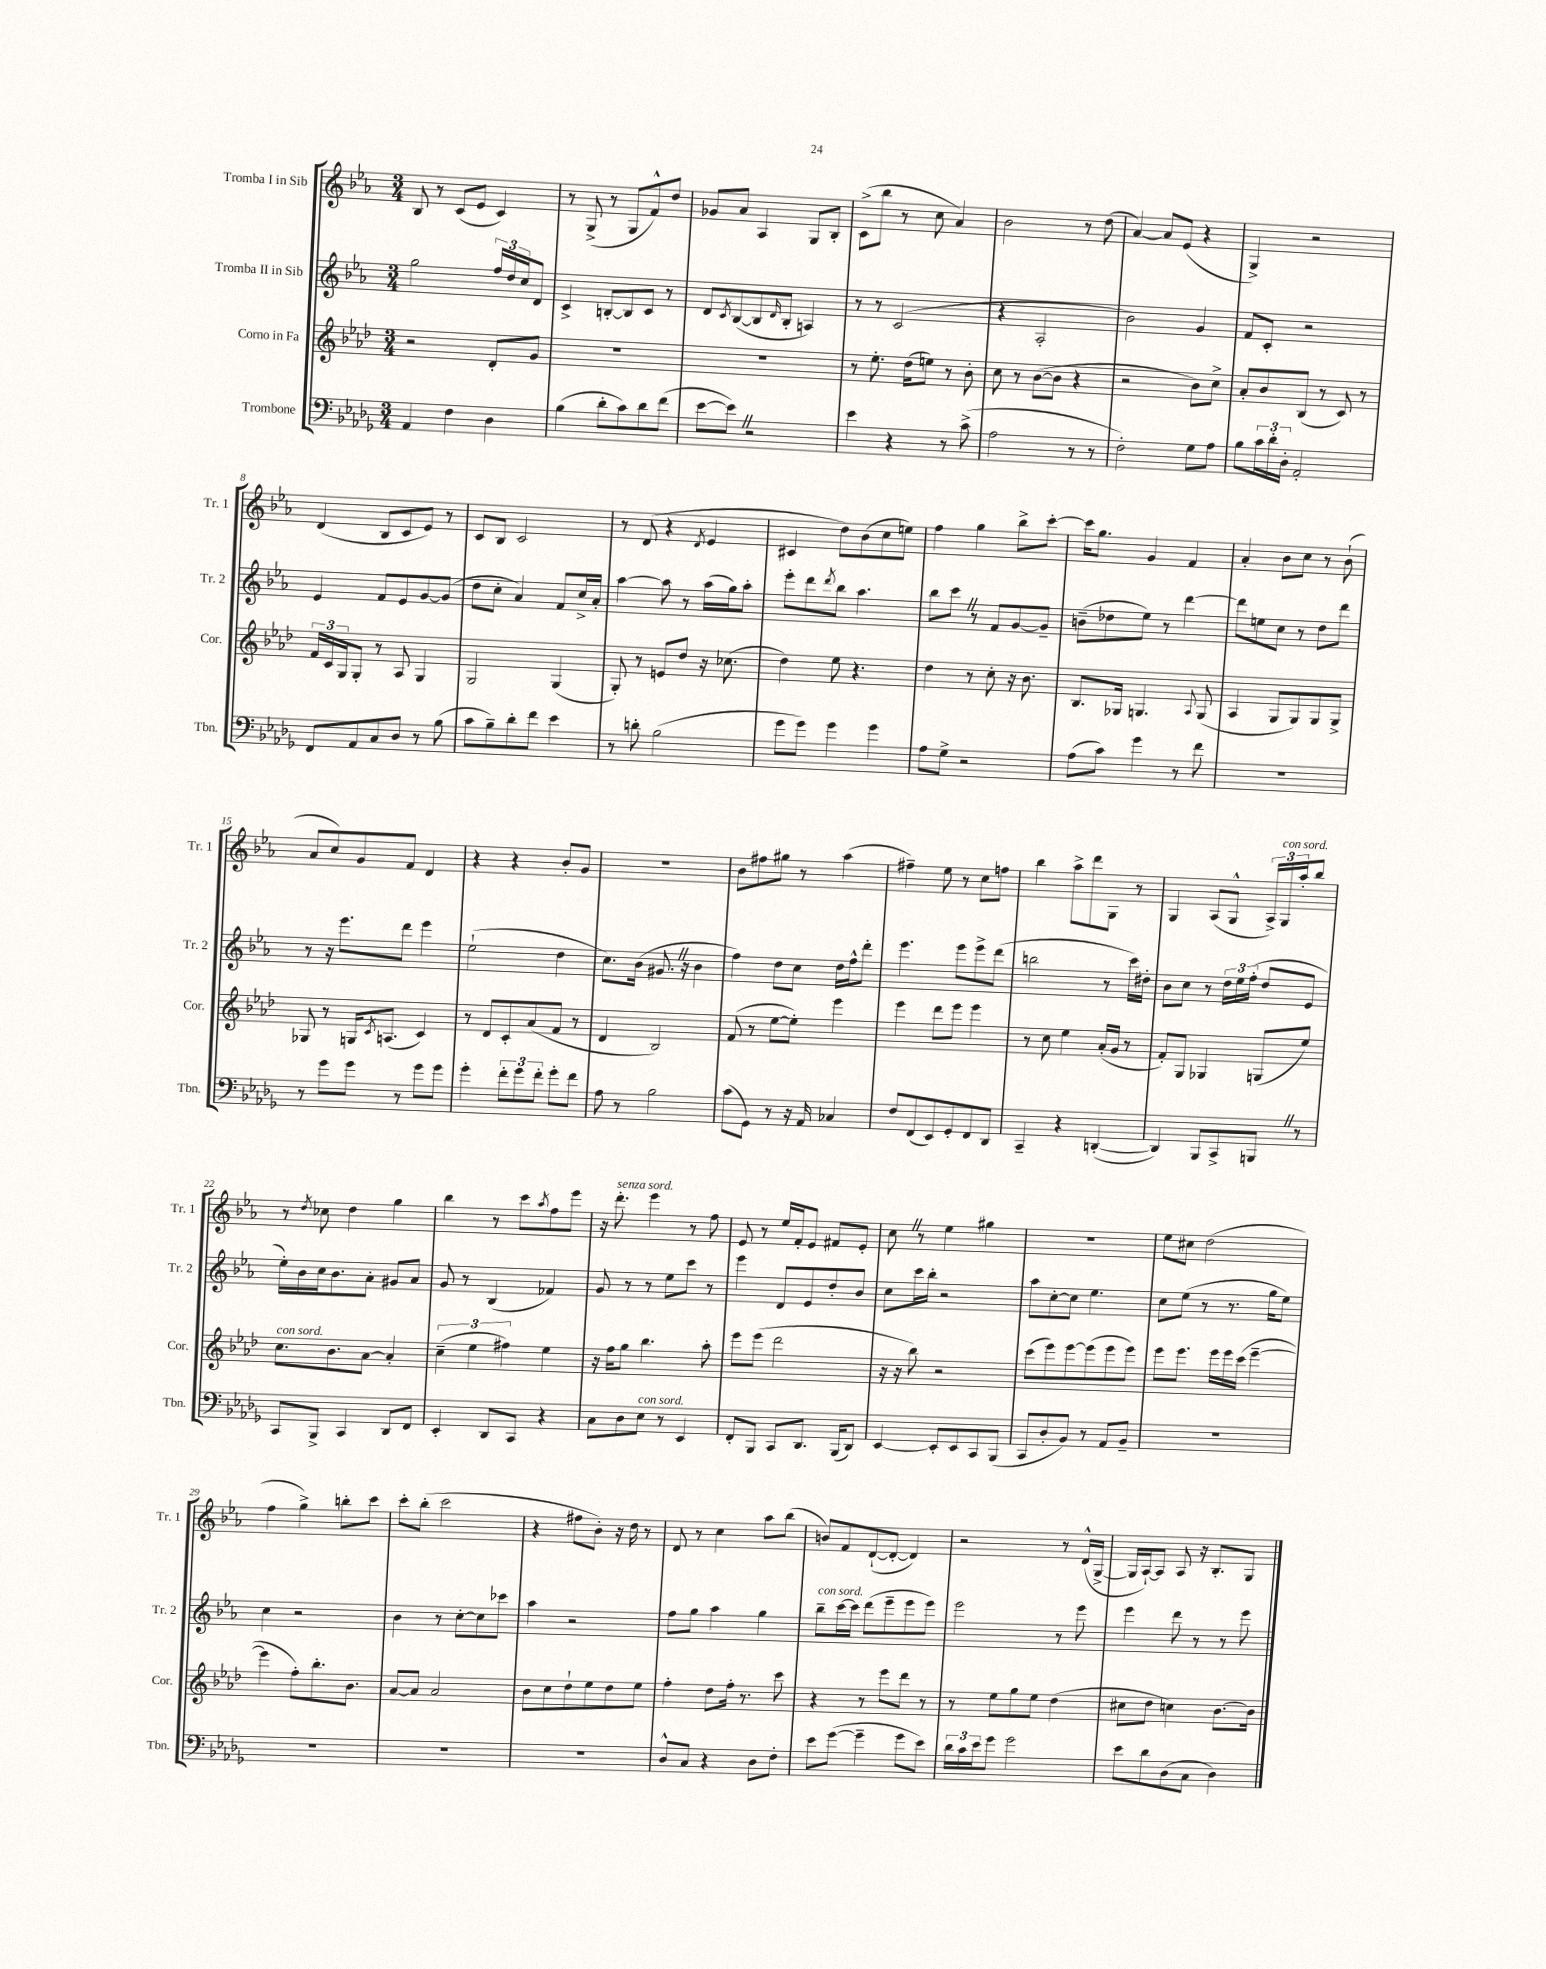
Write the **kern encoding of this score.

**kern	**kern	**kern	**kern
*staff4	*staff3	*staff2	*staff1
*clefF4	*clefG2	*clefG2	*clefG2
*k[b-e-a-d-g-]	*k[b-e-a-d-]	*k[b-e-a-]	*k[b-e-a-]
*M3/4	*M3/4	*M3/4	*M3/4
4AA-	2r	2gg	8B-
.	.	.	8r
4F	.	.	(8c
.	.	.	8e-
4D-	8d-'	24ff	4c)
.	.	24dd	.
.	.	24cc	.
.	8g	8d	.
=	=	=	=
(4B-	2.r	4c^	8r
.	.	.	(8G^
8d-'	.	[8B'	8r
8c)	.	8B]	8G
8d-	.	8c	8f^^)
(8f	.	8r	8dd
=	=	=	=
[8e-	2.r	8d	8g-
.	.	8qc	.
8e-])	.	([8B-	8a-
2r	.	8B-]	4A-
.	.	16qqd	.
.	.	8B-'	.
.	.	4A)	8G
.	.	.	8B-'
=	=	=	=
4e-	8r	8r	(8c^
.	8.ee-'	8r	8bb-
4r	.	(2c	8r
.	(16dd-	.	.
.	8ee)	.	8cc
8r	8r	.	4a-)
(8c^	8b-'	.	.
=	=	=	=
2A-	8cc	4r	2b-
.	8r	.	.
.	([8b-	2A-'	.
.	8b-]	.	.
8r	4r	.	8r
8r	.	.	(8dd
=	=	=	=
2F')	2r	2b-)	[4a-)
.	.	.	8a-]
.	.	.	(8e-
8G-	8b-)	4g	4r
8A-	8cc^	.	.
=	=	=	=
8B-	8a-'	8f	4G^)
24c	8b-	8c'	.
24d-'	.	.	.
24D-'	.	.	.
2AA-'	(8B-	2r	2r
.	8r	.	.
.	8c)	.	.
.	8r	.	.
=	=	=	=
8FF	24f	4e-	(4d
.	24c	.	.
.	24G	.	.
8AA-	8G'	.	.
8C	8r	8f	8B-
8D-	8A-	8e-	8c
8r	4G	[8g	8e-)
(8B-	.	(8g]	8r
=	=	=	=
8c	2G	8dd	8c
8B-~)	.	8cc'	8B-
8d-'	.	4a-)	2c
8f	.	.	.
4e-	(4G	8f	.
.	.	16cc^	.
.	.	16a-'	.
=	=	=	=
8r	8G')	[4aa-	8r
8d'	8r	.	(8d
(2B-	8e	8aa-]	4r
.	8dd-	8r	.
.	.	.	8qd
.	16r	(16aa-	4e-
.	(8.cc-	16gg)	.
.	.	8aa-'	.
=	=	=	=
8g-	4dd-)	8eee-'	4c#
8g-)	.	8ddd	.
.	.	8qddd	.
4g-	8ee-	8bb-	8dd)
.	4.r	4.aa-	(8b-
4g-	.	.	8cc
.	.	.	8ee)
=	=	=	=
8A-	4dd-	8bb-	4ff
8G-^	.	8ccc	.
2r	8r	8r	4gg
.	8cc'	8f	.
.	16r	[8g	8bb-^
.	8.b-	.	.
.	.	8g~]	[8ccc'
=	=	=	=
(8A-	8.B-	(8b~	16ccc]
.	.	.	8.gg
8c)	.	8dd-	.
.	16G-	.	.
4g-	4.G	8ee-)	4g
.	.	8r	.
8r	.	[4ddd	4f
.	8qqA-	.	.
8f	(8G	.	.
=	=	=	=
2.r	4A-	8ddd]	4a-'
.	.	8ee	.
.	8G	8cc	8b-
.	8G)	8r	8cc
.	8G	8dd	8r
.	8G^	8ddd	(8b-`
=	=	=	=
8r	8G-	8r	8a-
8g-	8r	16r	8cc)
.	.	8.eee-	.
8g-	16G	.	8g
.	8qc	.	.
.	(8.A	.	.
8r	.	8ddd	8f
8g-	4c)	4eee-	4d
8g-	.	.	.
=	=	=	=
4g-'	8r	(2ee-`	4r
.	8d-	.	.
12f'	8c'	.	4r
12g-	.	.	.
.	(8a-	.	.
12f'	.	.	.
8g-'	8f	4dd	8b-'
8f	8r	.	8g
=	=	=	=
8A-	4d-	8.cc)	2.r
8r	.	.	.
.	.	(16b-	.
2B-	2B-)	8.g#	.
.	.	16r	.
.	.	4b-	.
=	=	=	=
(8c	(8f	4ff)	8b-
8GG-)	8r	.	8ff#
8r	[8ee-	8dd	8gg#
16r	8ee-'])	8cc	8r
16AA-	.	.	.
4C-	4eee-	16dd	(4aa-
.	.	16ff^^	.
.	.	8ddd'	.
=	=	=	=
8F	4eee-	4.eee-	4ff#~)
(8FF	.	.	.
8EE-)	8ddd-	.	8ee-
8GG-'	8eee-	8eee-	8r
8FF	4eee-	8eee-^	8cc
8DD-	.	(8ddd	8ff
=	=	=	=
4CC~	8r	2bb	4bb-
.	8cc	.	.
4r	4ee-	.	8aa-^
.	.	.	8ddd
([4DD'	(16a-'	8r	8G
.	16g	.	.
.	8r	16ccc)	8r
.	.	16dd#'	.
=	=	=	=
4DD])	8f')	8b-	4G
.	8G	8cc	.
8BBB-	4G-	8r	(8A-
8CC^	.	24dd	8G^^
.	.	24ee-	.
.	.	(24ff'	.
8BBB	(8G	8dd	24A-^)
.	.	.	24G
.	.	.	24aa-'
8r	8ee-)	8e-	8bb-
=	=	=	=
8CC	8.cc	16ee-')	8r
.	.	16b-	.
.	.	.	8qdd
8BBB-^	.	16cc	8cc-
.	8.b-	8.b-	.
4CC	.	.	4dd
.	[8a-	8a-'	.
8DD-	4a-']	8g#	4gg
8FF	.	8a-	.
=	=	=	=
4EE-'	(6cc~	8g	4bb-
.	.	8r	.
.	6ee-	.	.
8DD-	.	(4B-	8r
.	6ff#)	.	.
8CC	.	.	8ccc
.	.	.	8qaa-
4r	4ee-	4f-)	8ff
.	.	.	8eee-
=	=	=	=
8C	16r	8g	16r
.	16ff	.	8.ddd'
8D-	8gg	8r	.
8E-	4.bb-	8r	4eee-
8r	.	8ee-	.
4EE-	.	8ccc	8r
.	8aa-'	8r	8ff
=	=	=	=
8FF'	8eee-	4eee-	8e-
8BBB-	(8eee-	.	8r
8CC	2ddd-	8d	16ee-
.	.	.	16f'
8.DD-	.	8e-	8e-
.	.	8dd'	8f#
(16BBB-	.	.	.
8DD-)	.	8b-	8e-'
=	=	=	=
[4EE-	16r	8cc	8cc
.	16r	.	.
.	8bb-)	16ccc	8r
.	.	16bb-'	.
8EE-']	2r	2r	4ee-
8EE-	.	.	.
8CC	.	.	4gg#
(8BBB-	.	.	.
=	=	=	=
8CC	(8ccc	8aa-	2.r
8D-'	8eee-)	[8cc'	.
8BB-)	[8eee-	8cc]	.
8r	(8eee-]	4.ee-	.
8AA-	8eee-	.	.
8BB-~	8eee-)	.	.
=	=	=	=
2.r	8eee-	8cc	8ee-
.	8.eee-	(8ee-	8cc#
.	.	8r	(2dd
.	16eee-	.	.
.	16eee-	8.r	.
.	(16ccc	.	.
.	[4eee-~	.	.
.	.	16gg	.
.	.	8ee-)	.
=	=	=	=
2.r	4eee-]	4cc	4ff
.	8ff')	2r	4gg^)
.	8.bb-'	.	.
.	.	.	8bb'
.	8.b-	.	.
.	.	.	8ccc
=	=	=	=
2.r	[8a-	4b-	8ccc'
.	8a-]	.	(8bb-'
.	2a-	8r	2ccc
.	.	[8cc'	.
.	.	8cc]	.
.	.	8ccc-	.
=	=	=	=
2.r	8b-	4aa-	4r
.	8cc	.	.
.	8dd-`	2r	8ff#
.	8ee-	.	8b-')
.	8dd-	.	16r
.	.	.	16dd
.	8ee-	.	8r
=	=	=	=
8D-^^	4ff'	8ff	8d
8C	.	8gg	8r
4r	8dd-	4aa-	4cc
.	16ff'	.	.
.	8.r	.	.
8D-	.	4gg	8aa-
8F'	8ccc	.	(8bb-
=	=	=	=
8e-	4r	8bb-~	8b)
([8g-	.	[16ccc	8f
.	.	16ccc]	.
4g-~]	8r	(8ddd	([8d`
.	8eee-	8eee-~	8d'_
8g-	8ddd-	8eee-	4d])
8e-)	8r	8eee-)	.
=	=	=	=
24d-	8r	2eee-	2r
24c	.	.	.
24e-	.	.	.
8g-	8ee-	.	.
2g-	8gg	.	.
.	8ee-	.	.
.	(4dd-	8r	8r
.	.	8eee-	(16d^^
.	.	.	[16G^
=	=	=	=
8e-	8cc#	4eee-	16G]
.	.	.	[16A-`)
8d-	8dd-	.	8A-]
(8D-	4cc)	8ddd	8A-
8C	.	8r	16r
.	.	.	8.B-'
4D-)	[8.b-	8r	.
.	.	8eee-	8G
.	16b-]	.	.
==	==	==	==
*-	*-	*-	*-
